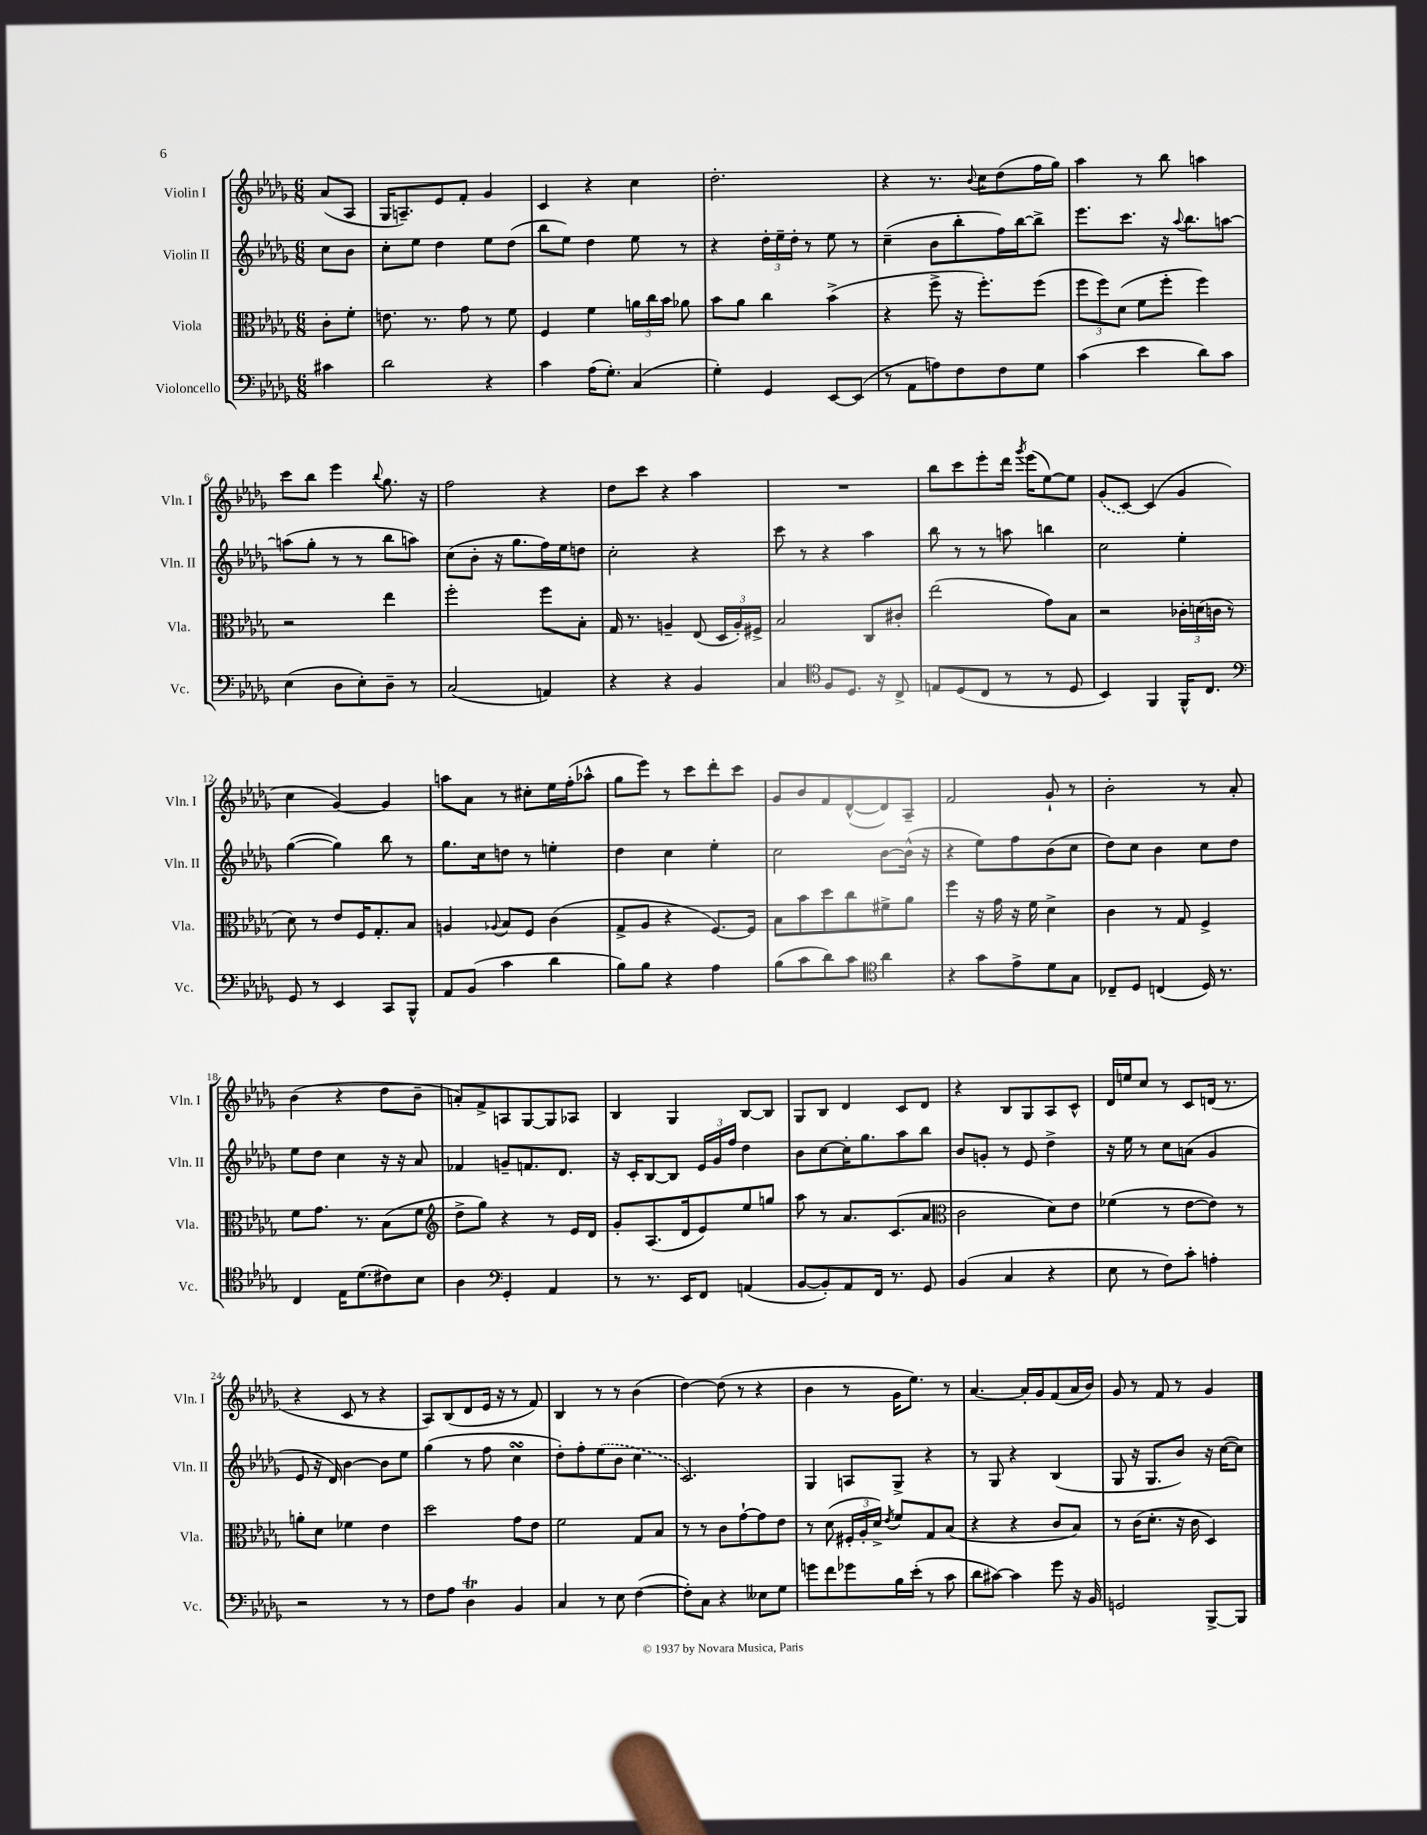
<<
\new StaffGroup <<
\new Staff = "s0" \with { instrumentName = "Violin I" shortInstrumentName = "Vln. I" } {
    \clef treble \key des \major \numericTimeSignature \time 6/8 \partial 4
    \autoBeamOff aes'8[( aes8] |
    ges16[ a8.--) ees'8 f'8]-. ges'4 |
    c'4 r4 c''4 |
    des''2.-. |
    r4 r8. \appoggiatura { bes'8 } c''16[ des''8( f''16 ges''16]) |
    aes''4 r8 bes''8 a''4 |
    c'''8[ bes''8] ees'''4 \appoggiatura { bes''8 } ges''8. r16 |
    f''2 r4 |
    des''8[ c'''8] r4 aes''4 |
    R2. |
    bes''8[ c'''8 ees'''8-. des'''16] \acciaccatura { ges'''8 } ees'''16[( ees''8~) ees''8] |
    \once \slurDashed ges'8[( c'8]~) c'4( ges'4 |
    c''4 ges'4~) ges'4 |
    a''8[ aes'8] r8 cis''8[-. ees''16 f''16-.( aes''8]-^ |
    ges''8[ ees'''8]) r8 c'''8[ des'''8-. c'''8] |
    ges'8[ bes'8 f'8 des'8~-^( des'8) aes8]-- |
    f'2 ges'8-! r8 |
    bes'2-. r8 aes'8-. |
    bes'4( r4 des''8[ bes'8]-- |
    a'8[-.) f'8-> a8 ges8~ ges8 aes8] |
    bes4 ges4 bes8[~ bes8] |
    ges8[ bes8] des'4 c'8[ des'8] |
    r4 bes8[ ges8 aes8 c'8]-^ |
    des'16[ e''16 c''8] r8 c'8[ d'16]( r8. |
    r4 c'8 r8 r4 |
    aes8[) bes8( des'8 ees'16] r16 r8 f'8) |
    bes4 r8 r8 bes'4( |
    des''4~) des''8( r8 r4 |
    bes'4 r8 ges'16[ ees''8.]) r8 |
    aes'4.~ aes'16[-. ges'16 f'8( aes'16 bes'16]) |
    ges'8 r8 f'8 r8 ges'4 \bar "|." |
}
\new Staff = "s1" \with { instrumentName = "Violin II" shortInstrumentName = "Vln. II" } {
    \clef treble \key des \major \numericTimeSignature \time 6/8 \partial 4
    \autoBeamOff c''8[ bes'8] |
    c''8[-. ees''8] des''4 ees''8[ des''8]( |
    bes''8[ ees''8]) des''4 ees''8 r8 |
    r4 \tuplet 3/2 { des''16[-. ees''16-- des''16]-. } r8 ees''8 r8 |
    c''4--( bes'8[ bes''8-. f''16) bes''16~ bes''8]-> |
    ees'''8.[ c'''8.] r16 \appoggiatura { aes''8 } bes''8.[ a''8]~ |
    a''8[( ges''8]-. r8 r8 bes''8[ a''8]) |
    c''8[( bes'8]-. r16 ges''8.[ f''16) ees''16 d''8] |
    c''2-. r4 |
    c'''8 r8 r4 aes''4 |
    bes''8 r8 r8 a''8 b''4 |
    c''2 ees''4-. |
    ges''4~( ges''4) bes''8 r8 |
    ges''8.[ c''16 d''8] r8 e''4-. |
    des''4 c''4 ees''4-. |
    c''2 bes'8[~ bes'16]-^( r16 |
    r4 ees''8[) f''8 bes'8( c''8] |
    des''8[) c''8] bes'4 c''8[ des''8] |
    ees''8[ des''8] c''4 r16 r16 aes'8 |
    fes'4 g'8[-- f'8. des'8.] |
    r16 c'16[-. bes8~ bes8] \tuplet 3/2 { ees'16[ ges'16 f''16] } des''4 |
    bes'8[ c''8~ c''16-. ges''8. aes''8 bes''8] |
    bes'8[ g'8]-. r8 ees'8 des''4-> |
    r16 ees''16 r8 c''8[ a'8]( ges'4 |
    ees'8 r16 des'16) bes'4~ bes'8[ ees''8] |
    ges''4( r8 f''8 c''4\turn |
    des''8[-.) f''8-. \once \slurDashed ees''8( bes'8] c''4 |
    c'2.) |
    ges4 a8[ ges8]-> r4 |
    r8 ges8 r4 bes4( |
    ges8 r16 ges8.[ bes'8]) r16 c''16[~( c''8]) \bar "|." |
}
\new Staff = "s2" \with { instrumentName = "Viola" shortInstrumentName = "Vla." } {
    \clef alto \key des \major \numericTimeSignature \time 6/8 \partial 4
    \autoBeamOff c'8[-. f'8]-. |
    e'8. r8. ges'8 r8 f'8 |
    f4 f'4 \tuplet 3/2 { a'16[ c''16 bes'16] } aes'8 |
    bes'8[ aes'8] c''4 bes'4->( |
    r4 f''8-> r16 f''8.[-.) f''8]( |
    \tuplet 3/2 { f''8[ f''8) des'8]( } f'8[ f''8]-. f''4) |
    r2 ees''4 |
    f''2-. f''8[ bes8]-. |
    ges16 r8. a4-- ees8( \tuplet 3/2 { des16[ a16-.) fis16]-> } |
    bes2 c8[ cis'8]-. |
    ees''2( ges'8[) bes8] |
    r2 \tuplet 3/2 { ces'16[-. d'16( c'16] } r8 |
    des'8) r8 ees'8[ f16 ges8.-. bes8] |
    a4 \appoggiatura { aes8 } bes8[ f8] c'4( |
    ges8[-> aes8] r4 f8.[~) f16] |
    bes8[ bes'8 des''8 c''8 fis'8-> aes'8] |
    f''4 r16 ges'16 r16 f'16 des'4-> |
    c'4 r8 ges8 f4-> |
    f'8[ ges'8.] r8. bes8[( f'8] |
    \clef treble des''8[-> ges''8]) r4 r8 ees'16[ des'16] |
    ges'8[-. aes8.( des'16 ees'8) ees''8 g''8] |
    aes''8 r8 aes'8.[ c'8.( aes'8] |
    \clef alto c'2 des'8[) ees'8] |
    fes'4( r8 ees'8[~ ees'8]) r8 |
    a'8[-. des'8] fes'4 ees'4 |
    des''2 ges'8[ ees'8] |
    f'2 ges8[ bes8] |
    r8 r8 c'8[ ges'8~-! ges'8 ees'8] |
    r8 des'8( \tuplet 3/2 { fis16[-. aes16-. des'16]->) } \acciaccatura { ees'8 } f'8[ ges8 bes8]( |
    r4 r4 c'8[ bes8]) |
    r8 c'16[( des'8.]-. r16 c'16 des4) \bar "|." |
}
\new Staff = "s3" \with { instrumentName = "Violoncello" shortInstrumentName = "Vc." } {
    \clef bass \key des \major \numericTimeSignature \time 6/8 \partial 4
    \autoBeamOff cis'4 |
    des'2 r4 |
    c'4 aes16[( ges8.]-.) c4( |
    ges4-.) ges,4 ees,8[~ ees,8]( |
    r8 aes,8[ a8) f8 f8 ges8] |
    c'4( ees'4 des'8[) c'8] |
    ees4( des8[ ees8-.) des8]-- r8 |
    c2( a,4) |
    r4 r4 bes,4 |
    c4 \clef tenor f8[ des8.] r16 c8-> |
    e8[ des8( c8] r8 r8 des8 |
    bes,4) f,4 f,16[-^ c8.] |
    \clef bass ges,8 r8 ees,4 c,8[ bes,,8]-^ |
    aes,8[ bes,8]( c'4 des'4 |
    bes8[) bes8] r4 aes4 |
    bes8[( c'8 des'8) c'8] \clef tenor aes'4 |
    r4 ges'8[ ees'8-> des'8 ges8] |
    ces8[-- des8] c4( des16) r8. |
    c4 ees16[ des'8.( cis'8) bes8] |
    aes4 \clef bass ges,4-. aes,4 |
    r8 r8. ees,16[ f,8] a,4( |
    bes,8[~ bes,8-.) aes,8 f,16] r8. ges,8 |
    bes,4( c4 r4 |
    ees8 r8 f8[) c'8]-. a4-. |
    r2 r8 r8 |
    f8[ aes8] des4\trill bes,4 |
    c4 r8 ees8 f4~( |
    f8[-.) c8] r4 eeses8[ ges8] |
    g'8[ f'8 ges'8 bes16 ees'16]-.( r8 c'8 |
    des'8[ cis'8]~) cis'4 ges'8 r16 bes,16 |
    g,2 bes,,8[~-> bes,,8] \bar "|." |
}
>>
>>
